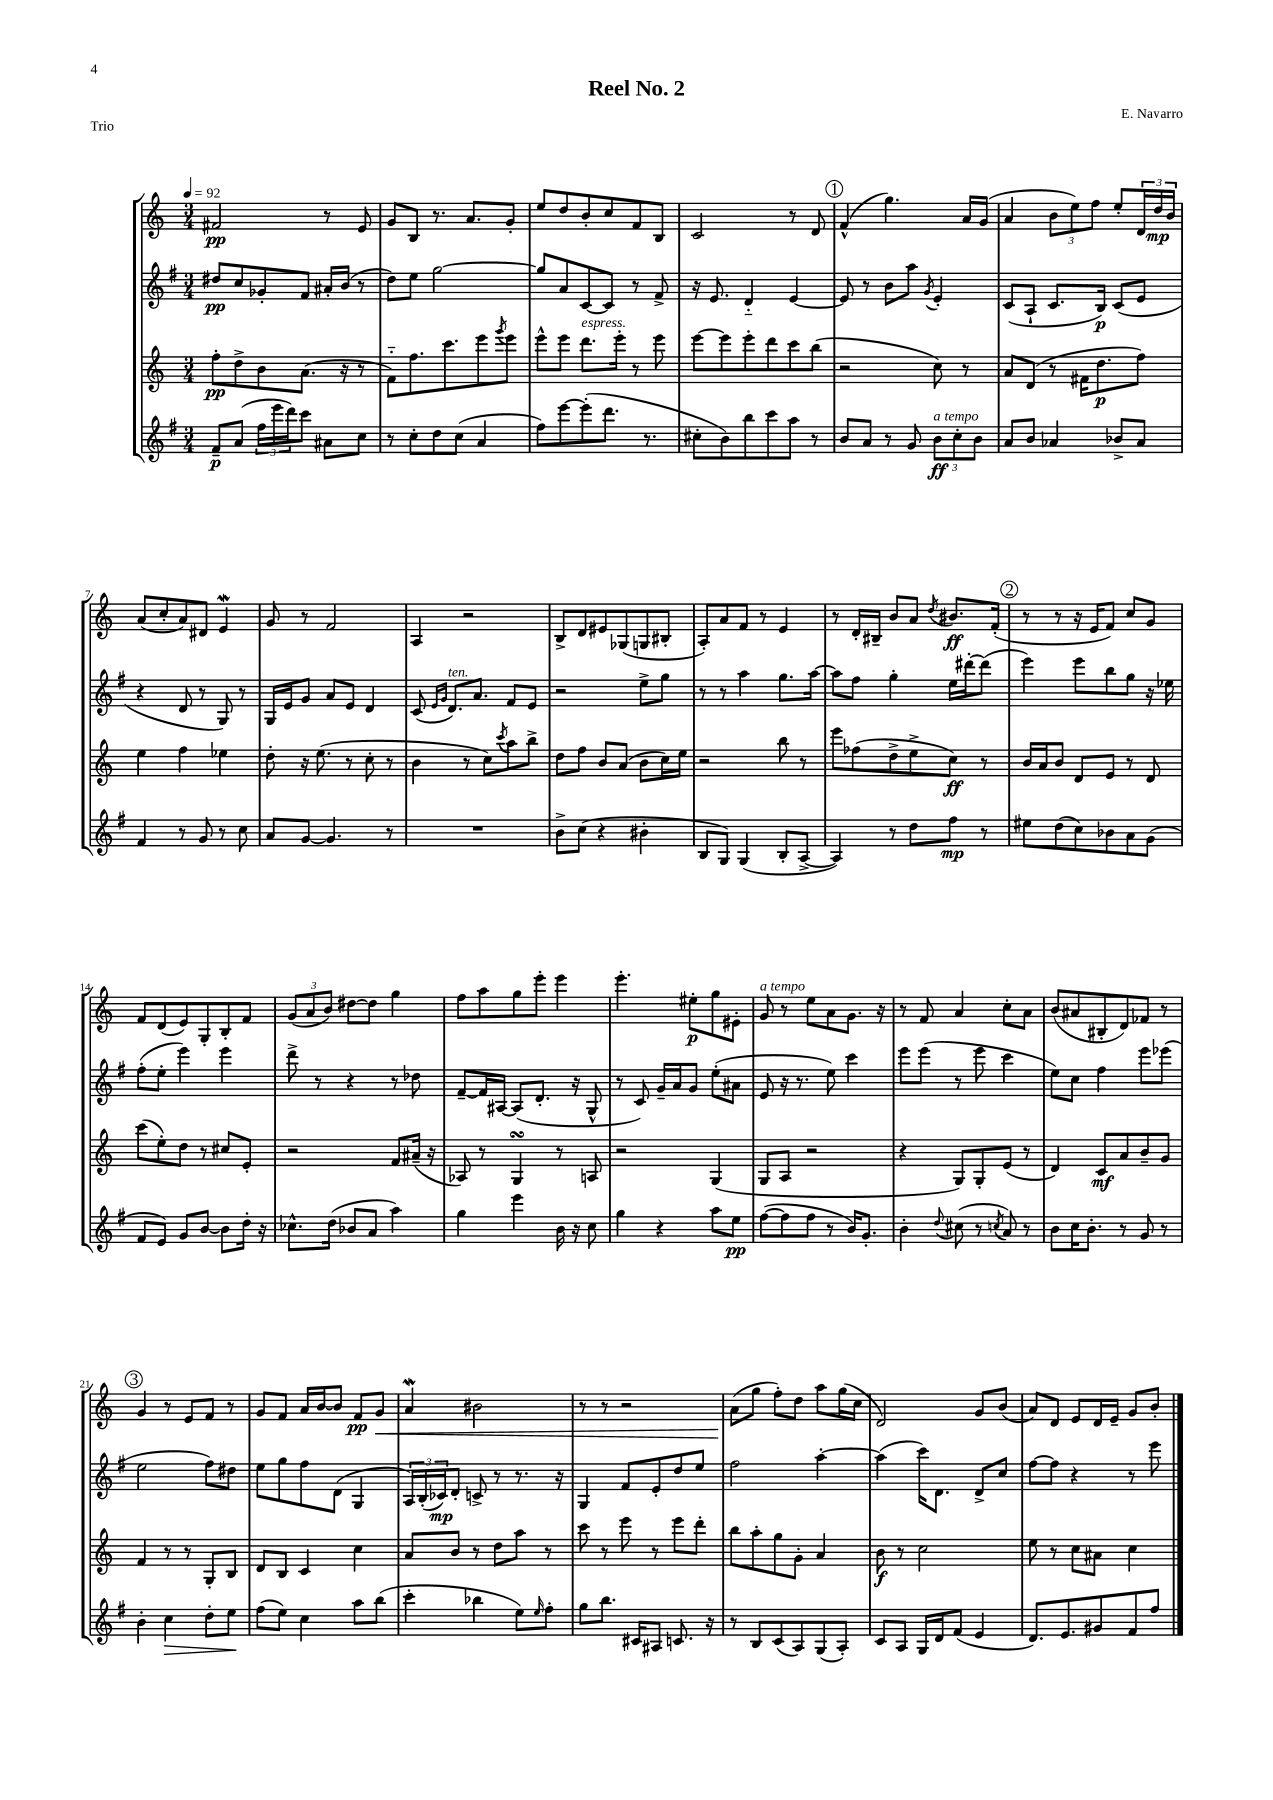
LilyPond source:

\header { title = "Reel No. 2" composer = "E. Navarro" piece = "Trio" }
<<
\new StaffGroup <<
\new Staff = "s0" {
    \clef treble \key c \major \numericTimeSignature \time 3/4 \tempo 4 = 92
    fis'2\pp r8 e'8 |
    g'8 b8 r8. a'8. g'8-. |
    e''8 d''8 b'8-. c''8 f'8 b8 |
    c'2 r8 d'8 |
    \mark \markup { \circle "1" } f'4-^( g''4.) a'16 g'16( |
    a'4 \tuplet 3/2 { b'8 e''8) f''8 } e''8-. \tuplet 3/2 { d'16 d''16\mp b'16 } |
    a'8( c''8-. a'8) dis'8 e'4\mordent |
    g'8 r8 f'2 |
    a4 r2 |
    b8-> d'8 eis'8 ges8( g8 bis8-. |
    a8-.) a'8 f'8 r8 e'4 |
    r8 d'16-. bis16-- b'8 a'8 \acciaccatura { d''8 } bis'8.\ff f'16-.( |
    \mark \markup { \circle "2" } r8 r8 r16 e'16 f'8) c''8 g'8 |
    f'8 d'8( e'8) g8-. b8-. f'8 |
    \tuplet 3/2 { g'8( a'8 b'8) } dis''8~ dis''8 g''4 |
    f''8 a''8 g''8 e'''8-. e'''4 |
    e'''4.-. eis''8-.\p g''8 eis'8-. |
    g'8^\markup { \italic "a tempo" } r8 e''8 a'8 g'8. r16 |
    r8 f'8 a'4 c''8-. a'8 |
    b'8( ais'8 bis8-. d'8) fes'8 r8 |
    \mark \markup { \circle "3" } g'4 r8 e'8 f'8 r8 |
    g'8 f'8 a'16 b'16~ b'8 f'8\pp g'8\< |
    a'4\mordent bis'2 |
    r8 r8 r2 |
    a'8\!( g''8 f''8-.) d''8 a''8 g''16( c''16 |
    d'2) g'8 b'8( |
    a'8) d'8 e'8 d'16 e'16-- g'8 b'8-. \bar "|." |
}
\new Staff = "s1" {
    \clef treble \key g \major \numericTimeSignature \time 3/4
    dis''8\pp c''8 ges'8-. fis'8 ais'16-. b'16( r8 |
    d''8) e''8 g''2~ |
    g''8 a'8 c'8~ c'8 r8 fis'8-> |
    r16 e'8. d'4-_ e'4~ |
    \mark \markup { \circle "1" } e'8 r8 b'8 a''8 \acciaccatura { g'8 } e'4-. |
    c'8( a8-! c'8. b16\p) c'8( e'8 |
    r4 d'8 r8 g8) r8 |
    g16 e'16 g'8 a'8 e'8 d'4 |
    c'8( \grace { e'16 g'16 } d'8.^\markup { \italic "ten." }) a'8. fis'8 e'8 |
    r2 e''8-> g''8 |
    r8 r8 a''4 g''8. a''16~ |
    a''8 fis''8 g''4-. e''16 dis'''16~-. dis'''8( |
    \mark \markup { \circle "2" } e'''4) e'''8 b''8 g''8 r16 ees''16 |
    fis''8-.( e''8-. e'''4) e'''4 |
    d'''8-> r8 r4 r8 des''8 |
    fis'8~-- fis'16 ais16~ ais8( d'8.-. r16 g8-^ |
    r8 c'8) g'16-- a'16 g'8 e''8-.( ais'8 |
    e'8 r16 r8. e''8) c'''4 |
    e'''8 e'''8( r8 e'''8 c'''4 |
    e''8) c''8 fis''4 e'''8 ees'''8( |
    \mark \markup { \circle "3" } e''2 fis''8) dis''8 |
    e''8 g''8 fis''8 d'8( g4 |
    \tuplet 3/2 { a16) b16-.( ces'16\mp) } d'8-. c'8-> r8 r8. r16 |
    g4 fis'8 e'8-. d''8 e''8 |
    fis''2 a''4~-. |
    a''4( c'''16) d'8. d'8-> c''8 |
    fis''8~ fis''8 r4 r8 e'''8 \bar "|." |
}
\new Staff = "s2" {
    \clef treble \key c \major \numericTimeSignature \time 3/4
    f''8-.\pp d''8-> b'8 a'8.( r16 r8 |
    f'8-_) f''8. c'''8. e'''8 \acciaccatura { g'''8 } e'''8 |
    e'''8-^ e'''8 d'''8.^\markup { \italic "espress." } e'''16-. r8 e'''8 |
    e'''8~ e'''8 e'''8-. d'''8 c'''8 b''8( |
    \mark \markup { \circle "1" } r2 c''8) r8 |
    a'8 d'8( r8 fis'16 d''8.\p f''8) |
    e''4 f''4 ees''4 |
    d''8-. r16 e''8.( r8 c''8-. r8 |
    b'4 r8 c''8) \acciaccatura { c'''8 } a''8 b''8-> |
    d''8 f''8 b'8 a'8( b'8 c''16) e''16 |
    r2 b''8 r8 |
    e'''8 fes''8( d''8-> e''8-> c''8\ff) r8 |
    \mark \markup { \circle "2" } b'16 a'16 b'8 d'8 e'8 r8 d'8 |
    c'''8( e''8-.) d''8 r8 cis''8 e'8-. |
    r2 f'8 ais'16--( r16 |
    aes8) r8 g4\turn r8 a8 |
    r2 g4( |
    g8 a8 r2 |
    r4 g8) g8-. e'8( r8 |
    d'4) c'8\mf a'8 b'8-- g'8 |
    \mark \markup { \circle "3" } f'4 r8 r8 g8-. b8 |
    d'8 b8 c'4 c''4 |
    a'8 b'8 r8 d''8 a''8 r8 |
    c'''8 r8 e'''8 r8 e'''8 d'''8-. |
    b''8 a''8-. g''8 g'8-. a'4 |
    b'8\f r8 c''2 |
    e''8 r8 c''8 ais'8 c''4 \bar "|." |
}
\new Staff = "s3" {
    \clef treble \key g \major \numericTimeSignature \time 3/4
    fis'8--\p a'8( \tuplet 3/2 { fis''16 e'''16 d'''16) } c'''8 ais'8 c''8 |
    r8 c''8-. d''8 c''8( a'4 |
    fis''8) e'''8~ e'''8-.( d'''8. r8. |
    cis''8-. b'8) b''8 c'''8 a''8 r8 |
    \mark \markup { \circle "1" } b'8 a'8 r8 g'8 \tuplet 3/2 { b'8\ff^\markup { \italic "a tempo" } c''8-. b'8 } |
    a'8 b'8 aes'4 bes'8-> aes'8 |
    fis'4 r8 g'8 r8 c''8 |
    a'8 g'8~ g'4. r8 |
    R2. |
    b'8-> c''8( r4 bis'4-. |
    b8 g8) g4( b8-. a8~-> |
    a4) r8 d''8 fis''8\mp r8 |
    \mark \markup { \circle "2" } eis''8 d''8( c''8) bes'8 a'8 g'8( |
    fis'8 e'8) g'8 b'8~ b'8 d''16-. r16 |
    ces''8.-^ d''16( bes'8 a'8 a''4) |
    g''4 e'''4 b'16 r16 c''8 |
    g''4 r4 a''8 e''8\pp |
    fis''8~( fis''8 fis''8 r8 b'16) g'8.-. |
    b'4-. \appoggiatura { d''8 } cis''8( r8 \acciaccatura { c''8 } a'8) r8 |
    b'8 c''16 b'8.-. r8 g'8 r8 |
    \mark \markup { \circle "3" } b'4-. c''4\> d''8-. e''8\! |
    fis''8( e''8) c''4 a''8 b''8( |
    c'''4-. bes''4 e''8) \grace { e''16 } fis''8-. |
    g''8 b''8. cis'16 ais8 c'8. r16 |
    r8 b8 c'8( a8) g8( a8-.) |
    c'8 a8 g16 d'16 fis'8( e'4 |
    d'8.) e'8. gis'8 fis'8 fis''8 \bar "|." |
}
>>
>>
